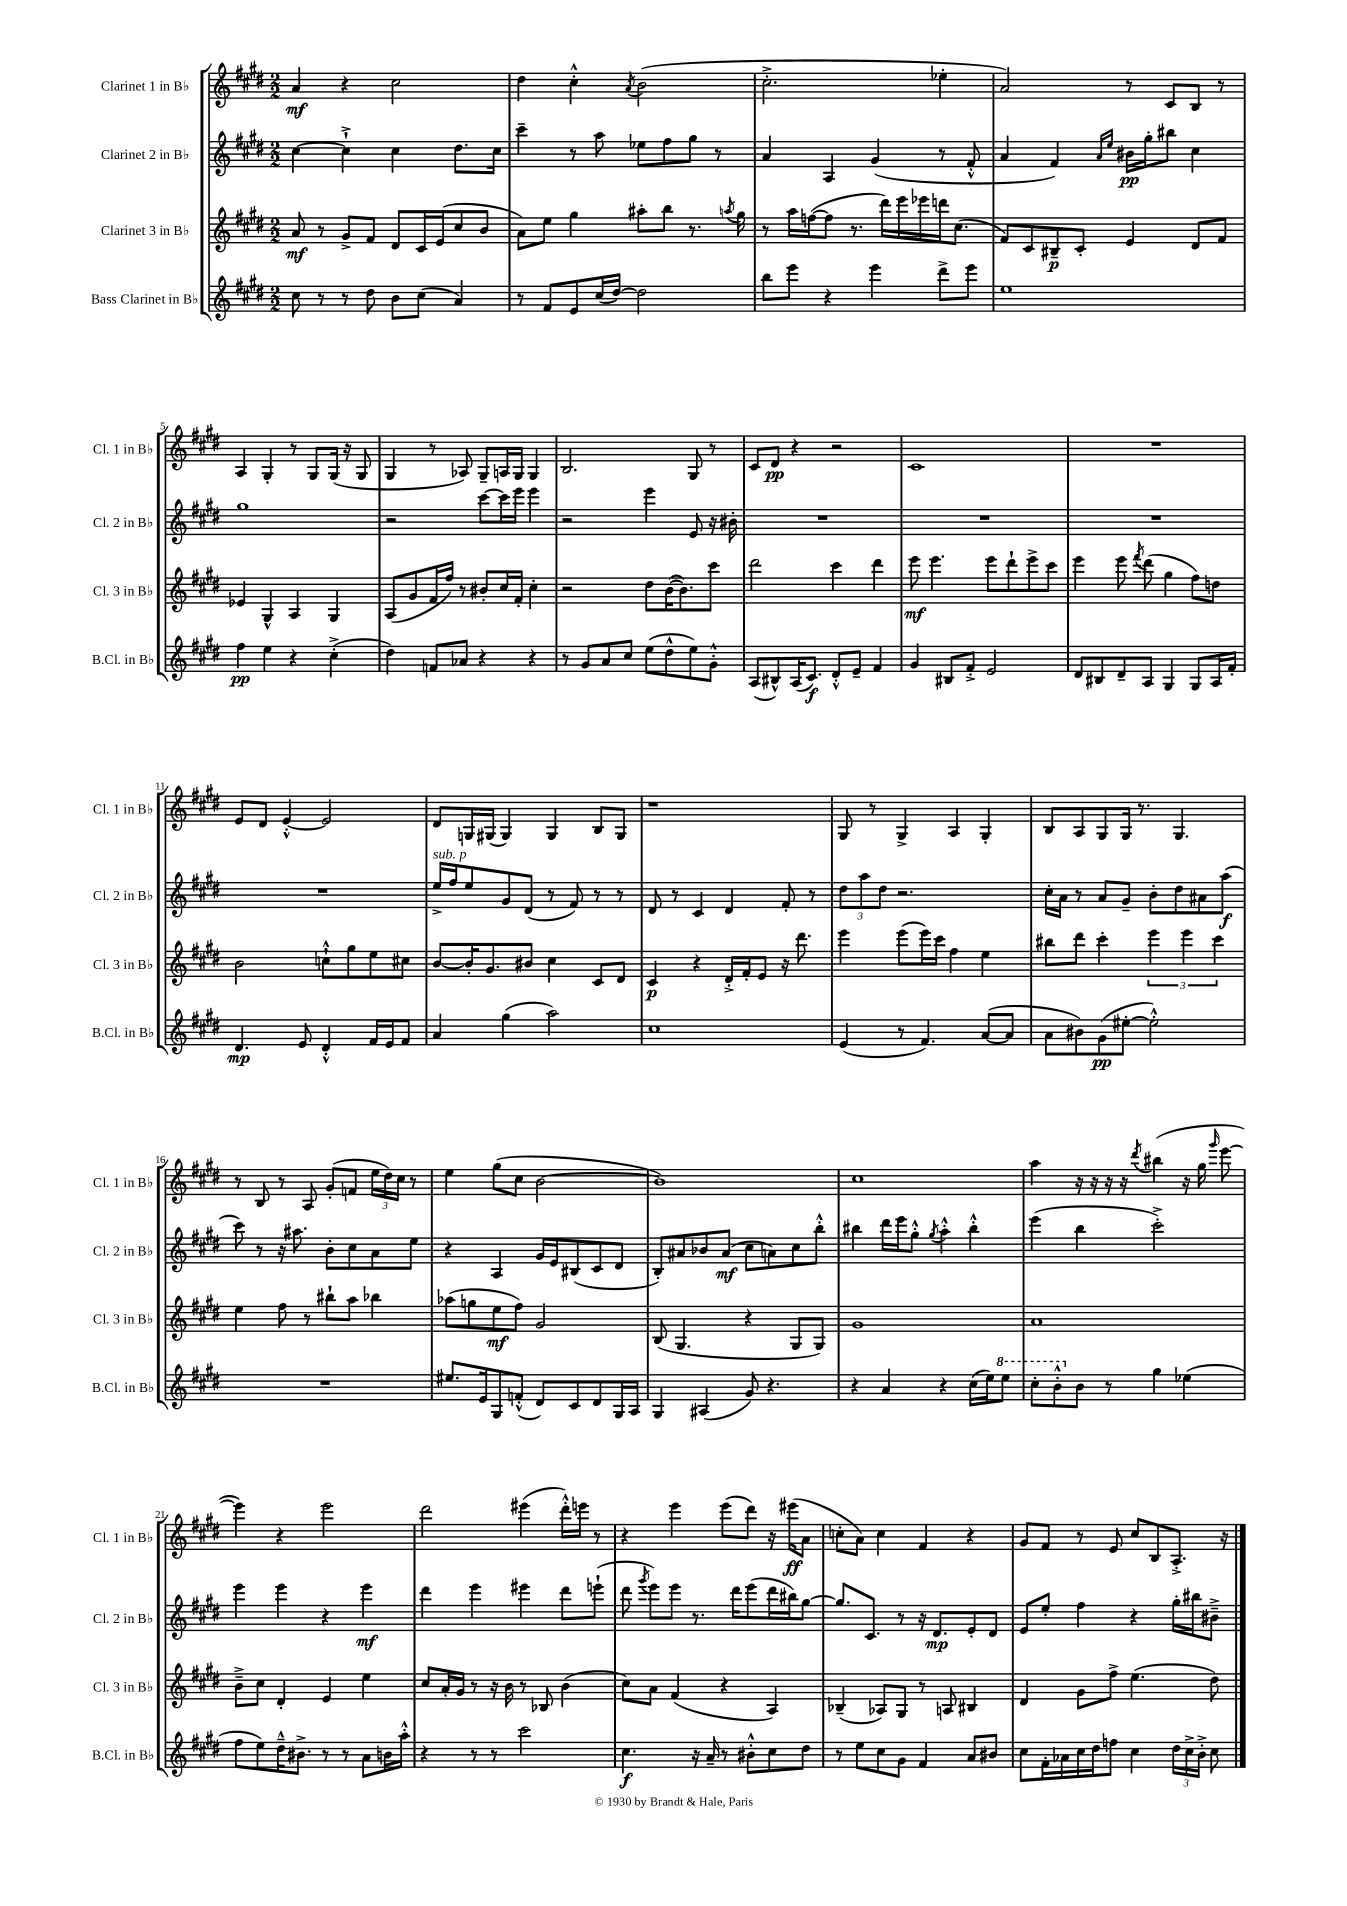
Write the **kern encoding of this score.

**kern	**dynam	**kern	**dynam	**kern	**dynam	**kern	**dynam
*part4	*part4	*part3	*part3	*part2	*part2	*part1	*part1
*staff4	*staff4	*staff3	*staff3	*staff2	*staff2	*staff1	*staff1
*I"Bass Clarinet in B♭	*	*I"Clarinet 3 in B♭	*	*I"Clarinet 2 in B♭	*	*I"Clarinet 1 in B♭	*
*I'B.Cl. in B♭	*	*I'Cl. 3 in B♭	*	*I'Cl. 2 in B♭	*	*I'Cl. 1 in B♭	*
*clefG2	*	*clefG2	*	*clefG2	*	*clefG2	*
*k[f#c#g#d#]	*	*k[f#c#g#d#]	*	*k[f#c#g#d#]	*	*k[f#c#g#d#]	*
*M2/2	*	*M2/2	*	*M2/2	*	*M2/2	*
=1	=1	=1	=1	=1	=1	=1	=1
8cc#\	.	8a/	mf	[4cc#\	.	4a/	mf
8r	.	8r	.	.	.	.	.
8r	.	8g#^/L	.	4cc#`^\]	.	4r	.
8dd#\	.	8f#/J	.	.	.	.	.
8b\L	.	8d#/L	.	4cc#\	.	2cc#\	.
(8cc#\J	.	16c#/L	.	.	.	.	.
.	.	(16e/J	.	.	.	.	.
4a/)	.	8cc#/	.	8.dd#\L	.	.	.
.	.	8b/J	.	.	.	.	.
.	.	.	.	16cc#\Jk	.	.	.
=2	=2	=2	=2	=2	=2	=2	=2
8r	.	8a\L)	.	4ccc#~\	.	4dd#\	.
8f#/L	.	8ee\J	.	.	.	.	.
8e/	.	4gg#\	.	8r	.	4cc#'^^\	.
(16cc#/L	.	.	.	8aa\	.	.	.
[16dd#/JJ)	.	.	.	.	.	.	.
.	.	.	.	.	.	8qa/	.
2dd#\]	.	8aa#X'\L	.	8ee-X\L	.	(2b\	.
.	.	8bb\J	.	8ff#\	.	.	.
.	.	8.r	.	8gg#\J	.	.	.
.	.	.	.	8r	.	.	.
.	.	8qaan/	.	.	.	.	.
.	.	16gg#\	.	.	.	.	.
=3	=3	=3	=3	=3	=3	=3	=3
8bb\L	.	8r	.	4a/	.	2.cc#'^\	.
8eee\J	.	16aa\LL	.	.	.	.	.
.	.	([16ffn\J	.	.	.	.	.
4r	.	8ff\J]	.	4A/	.	.	.
.	.	8.r	.	.	.	.	.
4eee\	.	.	.	(4g#/	.	.	.
.	.	16ddd#\LL)	.	.	.	.	.
.	.	16eee\	.	.	.	.	.
.	.	16eee-X\	.	.	.	.	.
8ddd#^\L	.	16dddn\J	.	8r	.	4ee-X'\	.
.	.	(8.cc#\J	.	.	.	.	.
8eee\J	.	.	.	8f#'^^/	.	.	.
=4	=4	=4	=4	=4	=4	=4	=4
1ee	.	8f#/L)	.	4a/	.	2a/)	.
.	.	8c#/	.	.	.	.	.
.	.	8B#X~/	p	4f#/)	.	.	.
.	.	8c#'/J	.	.	.	.	.
.	.	.	.	16qqa/LL	.	.	.
.	.	.	.	16qqee/JJ	.	.	.
.	.	4e/	.	16b#X\LL	pp	8r	.
.	.	.	.	16gg#'\J	.	.	.
.	.	.	.	8bb#X\J	.	8c#/L	.
.	.	8d#/L	.	4cc#\	.	8B/J	.
.	.	8f#/J	.	.	.	8r	.
!!LO:LB:g=z
=5	=5	=5	=5	=5	=5	=5	=5
4ff#\	pp	4e-X/	.	1gg#	.	4A/	.
4ee\	.	4G#^^/	.	.	.	4G#'/	.
4r	.	4A/	.	.	.	8r	.
.	.	.	.	.	.	8G#/L	.
(4cc#'^\	.	4G#/	.	.	.	(16G#/Jk	.
.	.	.	.	.	.	16r	.
.	.	.	.	.	.	8G#/	.
=6	=6	=6	=6	=6	=6	=6	=6
4dd#\)	.	(8A/L	.	2r	.	4G#/	.
.	.	8g#/	.	.	.	.	.
8fn/L	.	16f#/L	.	.	.	8r	.
.	.	16ff#/JJ)	.	.	.	.	.
8a-X/J	.	8r	.	.	.	8A-X/)	.
4r	.	8b#X'/L	.	[8ccc#\L	.	8G#~/L	.
.	.	16cc#/L	.	16ccc#\L]	.	16An/L	.
.	.	16f#'/JJ	.	16eee\JJ	.	16G#/JJ	.
4r	.	4cc#'\	.	4eee\	.	4G#/	.
=7	=7	=7	=7	=7	=7	=7	=7
8r	.	2r	.	2r	.	2.B/	.
8g#/L	.	.	.	.	.	.	.
8a/	.	.	.	.	.	.	.
8cc#/J	.	.	.	.	.	.	.
(8ee\L	.	8dd#\L	.	4eee\	.	.	.
8dd#^^\	.	([16b\K	.	.	.	.	.
.	.	8.b\])	.	.	.	.	.
8ee\)	.	.	.	8e/	.	8G#/	.
8g#'^^\J	.	8ccc#\J	.	16r	.	8r	.
.	.	.	.	16b#X'\	.	.	.
=8	=8	=8	=8	=8	=8	=8	=8
(8A/L	.	2ddd#\	.	1r	.	8c#/L	.
8B#X^^/)	.	.	.	.	.	8d#/J	pp
(16A/K	.	.	.	.	.	4r	.
8.c#/J)	f	.	.	.	.	.	.
8d#'^^/L	.	4ccc#\	.	.	.	2r	.
8e~/J	.	.	.	.	.	.	.
4f#/	.	4ddd#\	.	.	.	.	.
=9	=9	=9	=9	=9	=9	=9	=9
4g#/	.	8eee\	mf	1r	.	1c#	.
.	.	4.eee\	.	.	.	.	.
8B#X/L	.	.	.	.	.	.	.
8f#'^/J	.	.	.	.	.	.	.
2e/	.	8eee\L	.	.	.	.	.
.	.	8ddd#`\	.	.	.	.	.
.	.	8eee^\	.	.	.	.	.
.	.	8ccc#\J	.	.	.	.	.
=10	=10	=10	=10	=10	=10	=10	=10
8d#/L	.	4eee\	.	1r	.	1r	.
8B#X/	.	.	.	.	.	.	.
8d#~/	.	8eee\	.	.	.	.	.
.	.	8qfff#/	.	.	.	.	.
8A/J	.	(8ddd#\	.	.	.	.	.
4G#/	.	4gg#\	.	.	.	.	.
8G#/L	.	8ff#\L)	.	.	.	.	.
16A/L	.	8ddn\J	.	.	.	.	.
16f#'/JJ	.	.	.	.	.	.	.
!!LO:LB:g=z
=11	=11	=11	=11	=11	=11	=11	=11
4.d#/	mp	2b\	.	1r	.	8e/L	.
.	.	.	.	.	.	8d#/J	.
.	.	.	.	.	.	[4e'^^/	.
8e/	.	.	.	.	.	.	.
4d#'^^/	.	8ccn`^^\L	.	.	.	2e/]	.
.	.	8gg#\	.	.	.	.	.
16f#/LL	.	8ee\	.	.	.	.	.
16e/J	.	.	.	.	.	.	.
8f#/J	.	8cc#X\J	.	.	.	.	.
=12	=12	=12	=12	=12	=12	=12	=12
!	!	!	!	!LO:TX:a:i:t=sub. p	!	!	!
4a/	.	[8b/L	.	16ee^/LL	.	8d#/L	.
.	.	.	.	16ff#/J	.	.	.
.	.	16b'/K]	.	8ee/	.	16Gn/L	.
.	.	8.g#/	.	.	.	(16G#X/JJ	.
(4gg#\	.	.	.	8g#/	.	4G#/)	.
.	.	8b#X/J	.	(8d#/J	.	.	.
2aa\)	.	4cc#\	.	8r	.	4G#/	.
.	.	.	.	8f#/)	.	.	.
.	.	8c#/L	.	8r	.	8B/L	.
.	.	8d#/J	.	8r	.	8G#/J	.
=13	=13	=13	=13	=13	=13	=13	=13
1cc#	.	4c#/	p	8d#/	.	1r	.
.	.	.	.	8r	.	.	.
.	.	4r	.	4c#/	.	.	.
.	.	16d#'^/LL	.	4d#/	.	.	.
.	.	16f#'/J	.	.	.	.	.
.	.	8e/J	.	.	.	.	.
.	.	16r	.	8f#'/	.	.	.
.	.	8.ddd#\	.	.	.	.	.
.	.	.	.	8r	.	.	.
=14	=14	=14	=14	=14	=14	=14	=14
(4e/	.	4eee\	.	12dd#\L	.	8G#/	.
.	.	.	.	12aa\	.	.	.
.	.	.	.	.	.	8r	.
.	.	.	.	12dd#\J	.	.	.
8r	.	(8eee\L	.	2.r	.	4G#^/	.
4.f#/)	.	16eee\L)	.	.	.	.	.
.	.	16ccc#\JJ	.	.	.	.	.
.	.	4ff#\	.	.	.	4A/	.
([8a/L	.	4ee\	.	.	.	4G#'/	.
8a/J]	.	.	.	.	.	.	.
=15	=15	=15	=15	=15	=15	=15	=15
8a\L	.	8bb#X\L	.	16cc#'\LL	.	8B/L	.
.	.	.	.	16a\JJ	.	.	.
8b#X\)	.	8ddd#\J	.	8r	.	8A/	.
(8g#\	pp	4ccc#'\	.	8a/L	.	8G#/	.
[8ee#X'\J	.	.	.	8g#~/J	.	16G#/Jk	.
.	.	.	.	.	.	8.r	.
2ee#'^^\])	.	6eee\	.	8b'\L	.	.	.
.	.	.	.	8dd#\	.	4.G#/	.
.	.	6eee\	.	.	.	.	.
.	.	.	.	8a#X\	.	.	.
.	.	6ccc#\	.	.	.	.	.
.	.	.	.	(8aa\J	f	.	.
!!LO:LB:g=z
=16	=16	=16	=16	=16	=16	=16	=16
1r	.	4ee\	.	8ccc#\)	.	8r	.
.	.	.	.	8r	.	8B/	.
.	.	8ff#\	.	16r	.	8r	.
.	.	.	.	8.aa#X\	.	.	.
.	.	8r	.	.	.	8A/	.
.	.	8bb#X`\L	.	8b'\L	.	(8g#'/L	.
.	.	8aa\J	.	8cc#\	.	8fn/J	.
.	.	4bb-X\	.	8a\	.	24ee\LL	.
.	.	.	.	.	.	24dd#\)	.
.	.	.	.	.	.	24cc#\JJ	.
.	.	.	.	8ee\J	.	8r	.
=17	=17	=17	=17	=17	=17	=17	=17
8.ee#X/L	.	(8aa-X\L	.	4r	.	4ee\	.
.	.	8ggn\	.	.	.	.	.
16e/k	.	.	.	.	.	.	.
8G#/	.	8ee\	mf	4A/	.	(8gg#\L	.
(8fn'^^/J	.	8ff#\J)	.	.	.	8cc#\J	.
8d#/L)	.	2g#/	.	16g#/LL	.	[2b\	.
.	.	.	.	16e/J	.	.	.
8c#/	.	.	.	(8B#X/	.	.	.
8d#/	.	.	.	8c#/	.	.	.
16G#/L	.	.	.	8d#/J	.	.	.
16A/JJ	.	.	.	.	.	.	.
=18	=18	=18	=18	=18	=18	=18	=18
4G#/	.	(8B/	.	8B'/L)	.	1b])	.
.	.	4.G#/	.	8a#X/	.	.	.
(4A#X/	.	.	.	8b-X/	.	.	.
.	.	.	.	(8a#/J	mf	.	.
8g#/)	.	4r	.	8cc#\L	.	.	.
4.r	.	.	.	8an\)	.	.	.
.	.	8G#/L	.	8cc#\	.	.	.
.	.	8G#/J)	.	8bb'^^\J	.	.	.
=19	=19	=19	=19	=19	=19	=19	=19
4r	.	1g#	.	4bb#X\	.	1cc#	.
4a/	.	.	.	16ddd#\LL	.	.	.
.	.	.	.	16eee\J	.	.	.
.	.	.	.	8gg#'^^\J	.	.	.
.	.	.	.	8qgg#/	.	.	.
4r	.	.	.	4aa'^^\	.	.	.
(16cc#\LL	.	.	.	4bb#'^^\	.	.	.
16ee\J)	.	.	.	.	.	.	.
*8va	*	*	*	*	*	*	*
8eee\J	.	.	.	.	.	.	.
=20	=20	=20	=20	=20	=20	=20	=20
8ccc#'\L	.	1a	.	(4eee\	.	4aa\	.
8bb'^^\	.	.	.	.	.	.	.
*X8va	*	*	*	*	*	*	*
8b\J	.	.	.	4bb\	.	16r	.
.	.	.	.	.	.	16r	.
8r	.	.	.	.	.	16r	.
.	.	.	.	.	.	16r	.
.	.	.	.	.	.	8qddd#/	.
4gg#\	.	.	.	2ccc#'^\)	.	(4bb#X\	.
(4ee-X\	.	.	.	.	.	16r	.
.	.	.	.	.	.	16gg#\	.
.	.	.	.	.	.	16qqggg#/	.
.	.	.	.	.	.	[8eee\	.
!!LO:LB:g=z
=21	=21	=21	=21	=21	=21	=21	=21
8ff#\L	.	8b~^\L	.	4eee\	.	4eee\])	.
8ee\)	.	8cc#\J	.	.	.	.	.
16dd#~^^\K	.	4d#'/	.	4eee\	.	4r	.
8.b#X^\J	.	.	.	.	.	.	.
8r	.	4e/	.	4r	.	2eee\	.
8r	.	.	.	.	.	.	.
8a\L	.	4ee\	.	4eee\	mf	.	.
16bn\L	.	.	.	.	.	.	.
16aa'^^\JJ	.	.	.	.	.	.	.
=22	=22	=22	=22	=22	=22	=22	=22
4r	.	8cc#/L	.	4ddd#\	.	2ddd#\	.
.	.	16a'/L	.	.	.	.	.
.	.	16g#/JJ	.	.	.	.	.
8r	.	8r	.	4eee\	.	.	.
8r	.	16r	.	.	.	.	.
.	.	16b\	.	.	.	.	.
2ccc#\	.	8r	.	4eee#X\	.	(4eee#X\	.
.	.	8B-X/	.	.	.	.	.
.	.	(4b\	.	8ddd#\L	.	16ddd#'^^\LL)	.
.	.	.	.	.	.	16eeen\JJ	.
.	.	.	.	(8eeen`\J	.	8r	.
=23	=23	=23	=23	=23	=23	=23	=23
4.cc#\	f	8cc#\L)	.	8ddd#\	.	4r	.
.	.	.	.	8qggg#/	.	.	.
.	.	8a\J	.	8eee\L)	.	.	.
.	.	(4f#/	.	8eee\J	.	4eee\	.
16r	.	.	.	8.r	.	.	.
16a~/	.	.	.	.	.	.	.
8r	.	4r	.	.	.	(8eee\L	.
.	.	.	.	16ddd#\KL	.	.	.
8b#X'^^\L	.	.	.	(8eee\	.	8ddd#\J)	.
8cc#\	.	4A/)	.	16ddd#\L	.	16r	.
.	.	.	.	16bb#X\J)	.	(16eee#X\KL	ff
8dd#\J	.	.	.	[8gg#\J	.	8a\J	.
=24	=24	=24	=24	=24	=24	=24	=24
8r	.	(4B-X~/	.	8.gg#/L]	.	8ccn'\L	.
8ee\L	.	.	.	.	.	8a\J)	.
.	.	.	.	8.c#/J	.	.	.
8cc#\	.	8A-X/L)	.	.	.	4cc\	.
8g#\J	.	8G#/J	.	8r	.	.	.
4f#/	.	8r	.	16r	.	4f#/	.
.	.	.	.	8.d#/L	mp	.	.
.	.	8An/	.	.	.	.	.
8a/L	.	4B#X/	.	8e'/	.	4r	.
8b#X/J	.	.	.	8d#/J	.	.	.
=25	=25	=25	=25	=25	=25	=25	=25
8cc#\L	.	4d#/	.	8e/L	.	8g#/L	.
16f#'\L	.	.	.	8ee'/J	.	8f#/J	.
16a-X\	.	.	.	.	.	.	.
16cc#\	.	8g#\L	.	4ff#\	.	8r	.
16dd#\J	.	.	.	.	.	.	.
8ffn\J	.	8ff#^\J	.	.	.	8e/	.
4cc#\	.	(4.ee\	.	4r	.	8cc#/L	.
.	.	.	.	.	.	8B/	.
24dd#\LL	.	.	.	16gg#'\LL	.	8.A'^/J	.
24cc#^\	.	.	.	.	.	.	.
.	.	.	.	16bb#X\J	.	.	.
24b'^\JJ	.	.	.	.	.	.	.
8cc#\	.	8dd#\)	.	8b#X~^\J	.	.	.
.	.	.	.	.	.	16r	.
==	==	==	==	==	==	==	==
*-	*-	*-	*-	*-	*-	*-	*-
